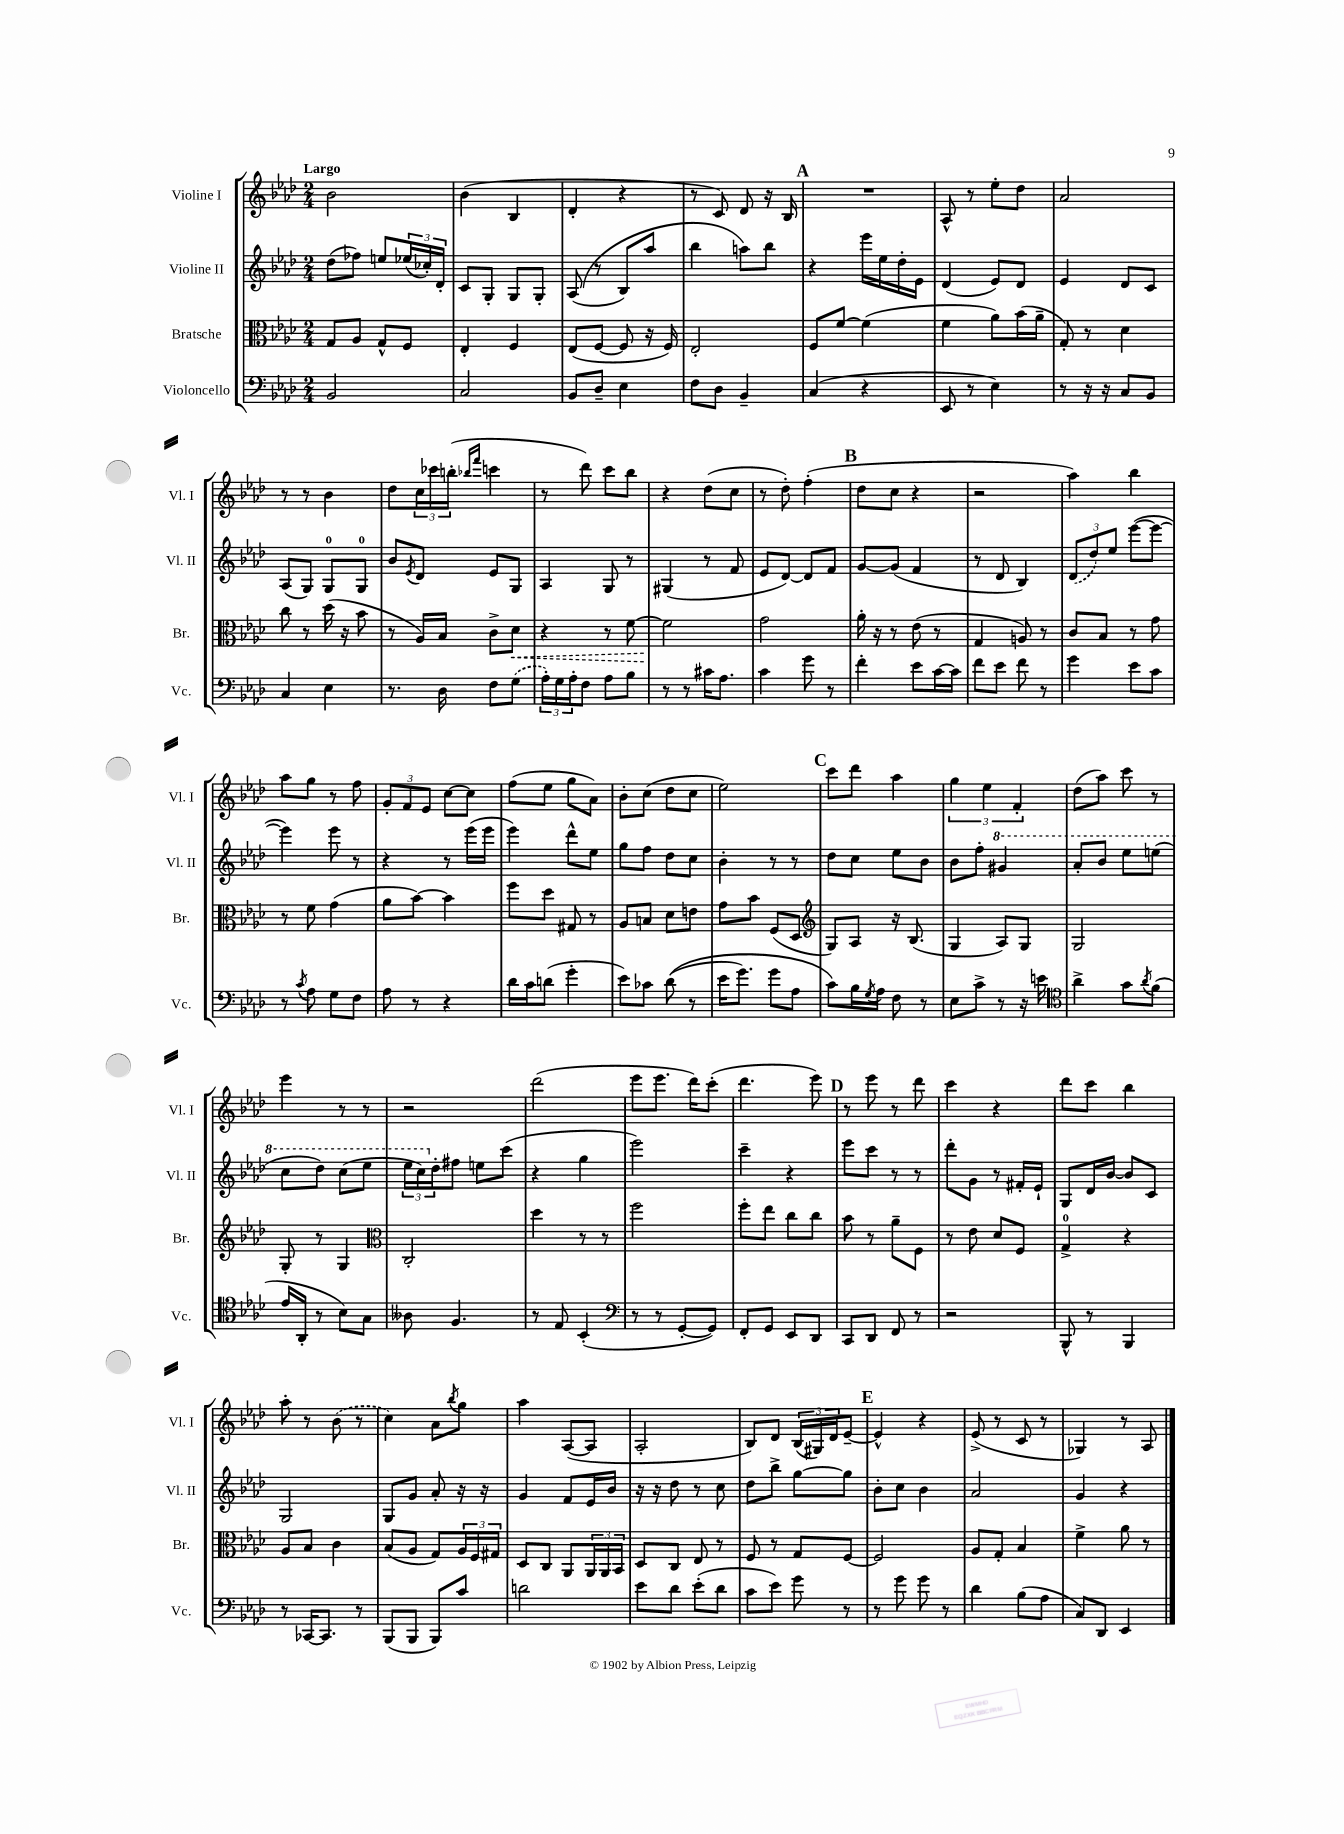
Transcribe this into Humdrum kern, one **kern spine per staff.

**kern	**kern	**kern	**kern
*staff4	*staff3	*staff2	*staff1
*clefF4	*clefC3	*clefG2	*clefG2
*k[b-e-a-d-]	*k[b-e-a-d-]	*k[b-e-a-d-]	*k[b-e-a-d-]
*M2/4	*M2/4	*M2/4	*M2/4
2BB-	8G	(8dd-	2b-
.	8A-	8ff-)	.
.	8G^^	8ee	.
.	8F	(24ee-	.
.	.	24cc-')	.
.	.	24d-'	.
=	=	=	=
2C	4E-'	8c	(4b-
.	.	8G'	.
.	4F	8G	4B-
.	.	8G'	.
=	=	=	=
8BB-	(8E-	&((8A-	4d-'
8D-~	[8F	8r	.
4E-	8F]	8B-)	4r
.	16r	8aa-	.
.	16F)	.	.
=	=	=	=
8F	2E-'	4bb-	8r
8D-	.	.	8c)
4BB-~	.	8aa&)	8d-
.	.	8bb-	16r
.	.	.	16B-
=	=	=	=
(4C	8F	4r	2r
.	[8f	.	.
4r	(4f]	16eee-	.
.	.	16ee-	.
.	.	16dd-'	.
.	.	16e-	.
=	=	=	=
8EE-	4f	(4d-	8A-^^
8r	.	.	8r
4E-)	8a-)	8e-)	8ee-'
.	(16b-	8d-	8dd-
.	16a-~	.	.
=	=	=	=
8r	8G')	4e-	2a-
16r	8r	.	.
16r	.	.	.
8C	4d-	8d-	.
8BB-	.	8c	.
=	=	=	=
4C	8cc	(8A-	8r
.	8r	8G)	8r
4E-	(16dd-	8G	4b-
.	16r	.	.
.	8b-	8G	.
=	=	=	=
8.r	8r	8b-	8dd-
.	.	8qe-	.
.	16A-)	8d-	24cc
.	.	.	24ccc-
16D-	16B-	.	.
.	.	.	(24bb'
.	.	.	16qqbb-
.	.	.	16qqfff
8F	8c^	8e-	4ccc
(8G	8d-	8G	.
=	=	=	=
24A-')	4r	4A-	8r
24G	.	.	.
24A-'	.	.	.
8F	.	.	8ddd-)
8A-	8r	8G	8ccc
8B-	[8f	8r	8bb-
=	=	=	=
8r	2f]	(4G#	4r
8r	.	.	.
16c#	.	8r	(8dd-
8.A-	.	.	.
.	.	8f	8cc
=	=	=	=
4c	2g	8e-	8r
.	.	[8d-)	8dd-')
8g	.	8d-]	(4ff'
8r	.	8f	.
=	=	=	=
4f'	16a-'	[8g	8dd-
.	16r	.	.
.	8r	(8g]	8cc
8e-	(8e-	4f	4r
[16c	8r	.	.
16c]	.	.	.
=	=	=	=
8f	4G	8r	2r
8e-	.	8d-	.
8f	8A)	4B-)	.
8r	8r	.	.
=	=	=	=
4g	8c	(12d-	4aa-)
.	.	12dd-)	.
.	8B-	.	.
.	.	12ee-	.
8e-	8r	([8eee-	4bb-
8c	8g	8eee-_	.
=	=	=	=
8r	8r	4eee-])	8aa-
8qc	.	.	.
8A-	8f	.	8gg
8G	(4g	8eee-	8r
8F	.	8r	8ff
=	=	=	=
8A-	8a-	4r	12g'
.	.	.	12f
8r	[8b-)	.	.
.	.	.	12e-
4r	4b-]	8r	[8cc
.	.	(16eee-	8cc]
.	.	16eee-	.
=	=	=	=
16d-	8ff	4eee-)	(8ff
16c	.	.	.
(8d	8dd-	.	8ee-
4g'	8G#	8ddd-^^	8gg
.	8r	8ee-	8a-)
=	=	=	=
8e-)	8A-	8gg	8b-'
8c-	8B	8ff	(8cc
&((8d-	8d-	8dd-	8dd-
8r	8e	8cc	8cc
=	=	=	=
16e-	8g	4b-'	2ee-)
8.g)	.	.	.
.	8b-	.	.
8g	(8F	8r	.
8A-	8D-	8r	.
=	=	=	=
*	*clefG2	*	*
8c&)	8G)	8dd-	8ccc
16B-	8A-	8cc	8ddd-
8qG	.	.	.
16A-	.	.	.
8F	16r	8ee-	4aa-
.	(8.B-	.	.
8r	.	8b-	.
=	=	=	=
8E-	4G	8b-	6gg
8c^	.	8ff'	.
.	.	.	6ee-
8r	8A-)	4gg#	.
.	.	.	6f'
16r	8G	.	.
16e	.	.	.
=	=	=	=
*clefC4	*	*	*
4a-^	2G	8aa-'	(8dd-
.	.	8bb-	8aa-)
8g	.	8eee-	8ccc
8qa-	.	.	.
(8f	.	(8eee	8r
=	=	=	=
16e-	8G'	8ccc	4eee-
16AA-'	.	.	.
8r	8r	8ddd-)	.
8B-)	4G	(8ccc	8r
8G	.	8eee-	8r
=	=	=	=
*	*clefC3	*	*
8A--	2C'	24eee-	2r
.	.	24ccc)	.
.	.	24dd-'	.
4.F	.	8ff#	.
.	.	8ee	.
.	.	(8ccc	.
=	=	=	=
8r	4dd-	4r	(2ddd-
8E-	.	.	.
(4BB-'	8r	4gg	.
.	8r	.	.
=	=	=	=
*clefF4	*	*	*
8r	2ff	2eee-)	8eee-
8r	.	.	8.eee-
[8GG'	.	.	.
.	.	.	16ddd-)
8GG])	.	.	(8ccc'
=	=	=	=
8FF'	8ff'	4ccc~	4.ddd-
8GG	8ee-	.	.
8EE-	8cc	4r	.
8DD-	8cc	.	8eee-)
=	=	=	=
8CC	8b-	8eee-	8r
8DD-	8r	8ccc	8eee-
8FF	8a-~	8r	8r
8r	8F	8r	8ddd-
=	=	=	=
2r	8r	8ddd-'	4ccc
.	8e-	8g	.
.	8d-	8r	4r
.	8F	16f#'	.
.	.	16e-`	.
=	=	=	=
8BBB-^^	4G^	8G	8ddd-
8r	.	16d-	8ccc
.	.	[16b-	.
4BBB-	4r	8b-]	4bb-
.	.	8c	.
=	=	=	=
8r	8A-	2G	8aa-'
[16CC-	8B-	.	8r
8.CC-]	.	.	.
.	4c	.	(8b-
8r	.	.	8r
=	=	=	=
(8BBB-	(8B-	8G	4cc)
8BBB-	8A-	8g	.
8BBB-)	8G)	8a-'	8a-
.	.	.	8qbb-
8c	24A-	16r	8gg
.	24F	.	.
.	.	16r	.
.	24G#	.	.
=	=	=	=
2d	8D-	4g	4aa-
.	8C	.	.
.	8AA-	8f	([8A-
.	24AA-	16e-	8A-]
.	24AA-	.	.
.	.	16b-	.
.	24BB-	.	.
=	=	=	=
8e-	8D-	16r	2A-'
.	.	16r	.
8d-	8C	8dd-	.
(8e-'	8E-	8r	.
8d-	8r	8cc	.
=	=	=	=
8c	8F	8dd-	8B-)
8e-)	8r	8bb-^	8d-
8g	8G	[8gg	(24B-
.	.	.	24G#)
.	.	.	24d-
8r	[8F	8gg]	[8e-~
=	=	=	=
8r	2F]	8b-'	4e-^^]
8g	.	8cc	.
8g	.	4b-	4r
8r	.	.	.
=	=	=	=
4d-	8A-	2a-	(8e-^
.	8G'	.	8r
(8B-	4B-	.	8c
8A-	.	.	8r
=	=	=	=
8C)	4f^	4g	4G-)
8DD-	.	.	.
4EE-	8a-	4r	8r
.	8r	.	8A-
==	==	==	==
*-	*-	*-	*-
